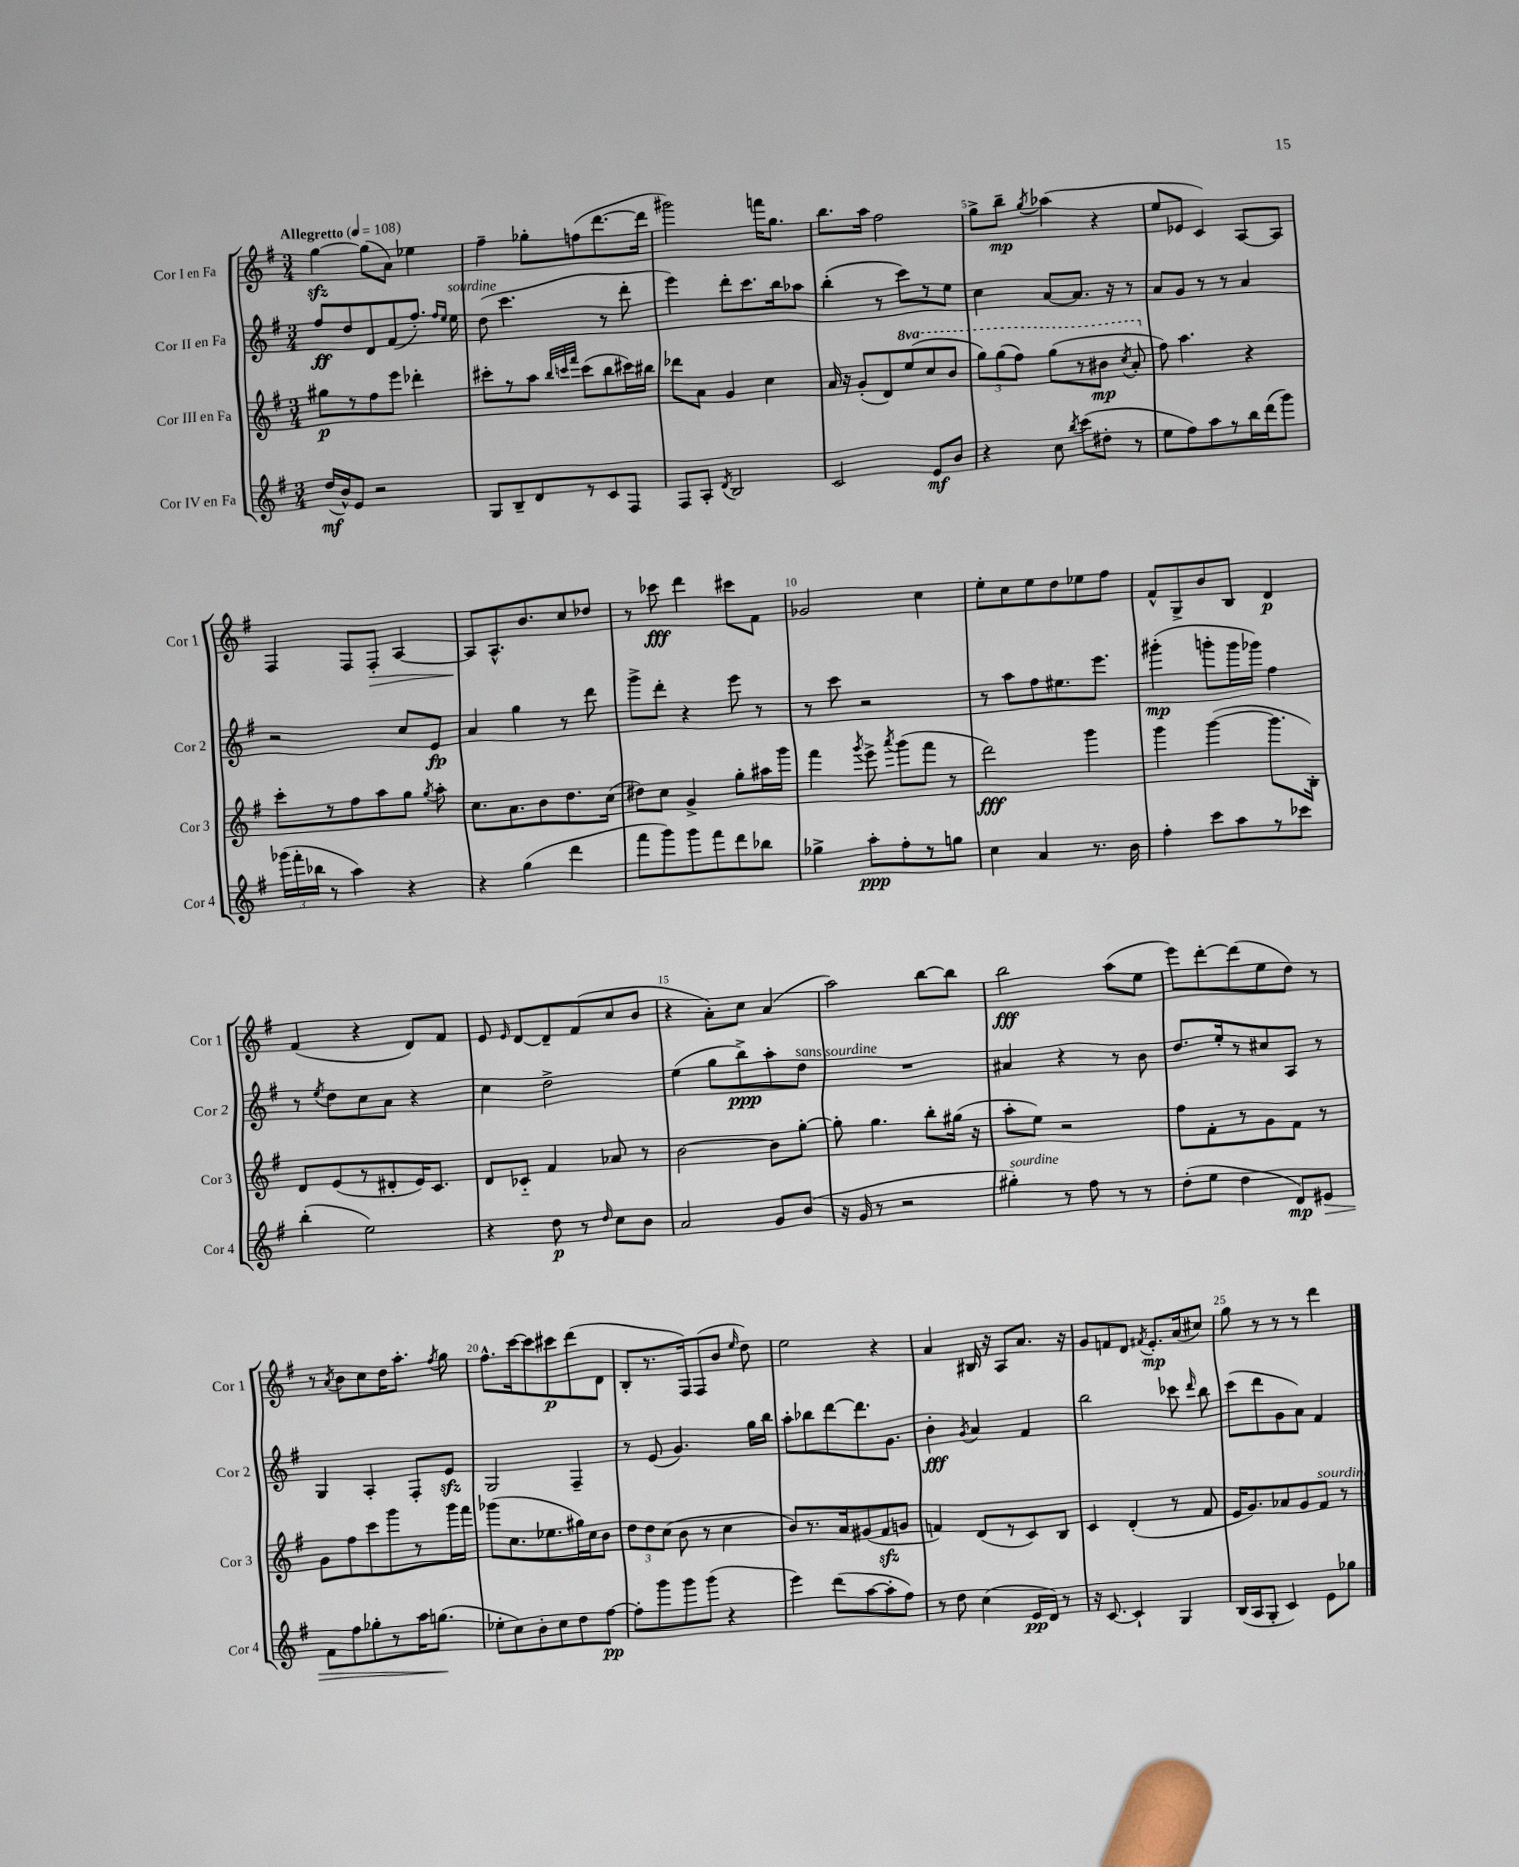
<<
\new StaffGroup <<
\new Staff = "s0" \with { instrumentName = "Cor I en Fa" shortInstrumentName = "Cor 1" } {
    \clef treble \key g \major \numericTimeSignature \time 3/4 \tempo "Allegretto" 4 = 108
    \autoBeamOff g''4~\sfz g''8[( a'8]) ees''4 |
    fis''4-- ges''8[-. f''8( d'''8.~ d'''16] |
    gis'''2) f'''16[ g''8.] |
    b''8.[ a''16] fis''2 |
    g''8[-> b''8]--\mp \acciaccatura { g''8 } aes''4( r4 |
    e''8[ ees'8] c'4) a8[~ a8] |
    fis4 fis8[ fis8]-.\> a4~ |
    a8[\! a8.-^ b'8. c''8 des''8] |
    r8 ces'''8\fff d'''4 cis'''8[ fis'8] |
    ges'2 c''4 |
    e''8[-. c''8 e''8 d''8 ees''8 fis''8] |
    fis'8[-^ g8-> b'8 b8] d'4\p |
    fis'4( r4 d'8[) fis'8] |
    e'8 \grace { e'16 } d'8[~ d'8-- fis'8( c''8 b'8] |
    r4 a'8[-.) c''8] a'4( |
    a''2) b''8[~ b''8] |
    b''2\fff a''8[( e''8] |
    e'''8[) d'''8~-. d'''8( e''8 d''8]) r8 |
    r8 \acciaccatura { a'8 } b'8[ c''8 d''16 a''8.]-. \acciaccatura { fis''8 } g''8 |
    fis''8.[-^ c'''16~ c'''8 cis'''8\p d'''8( d'8] |
    b8[-. r8. fis16) fis8( b'8] \grace { e''16 } d''8) |
    e''2 r4 |
    a'4 bis16 r16 a8[ a'8.] r16 |
    g'8[ f'8 d'8] \acciaccatura { fis'8 } e'8.[-.\mp a'16( cis''8]) |
    g''8 r8 r8 r8 d'''4 \bar "|." |
}
\new Staff = "s1" \with { instrumentName = "Cor II en Fa" shortInstrumentName = "Cor 2" } {
    \clef treble \key g \major \numericTimeSignature \time 3/4
    \autoBeamOff fis''8[\ff d''8 d'8 fis'8( fis''8.]-.) \grace { fis''16[ e''16] } e''16^\markup { \italic "sourdine" } |
    d''8( c'''4. r8 d'''8-. |
    e'''4) d'''8[-. c'''8. b''16 aes''8] |
    b''4-.( r8 c'''8[) r8 e''8] |
    c''4 a'8[~ a'8.] r16 r8 |
    a'8[ g'8] r8 r8 a'4 |
    r2 c''8[ e'8]\fp |
    a'4 g''4 r8 d'''8 |
    g'''8[-> d'''8]-. r4 e'''8 r8 |
    r8 c'''8 r2 |
    r8 a''8[ fis''8 eis''8. e'''8.] |
    gis'''4-.\mp( g'''8[-. g'''16 ges'''16]) fis''4 |
    r8 \acciaccatura { e''8 } d''8[ c''8 a'8] r4 |
    c''4 d''2-> |
    e''4( g''8[ b''8->\ppp) a''8-. d''8]^\markup { \italic "sans sourdine" } |
    R2. |
    ais'4 r4 r8 b'8 |
    d''8.[ e''16-. r8 cis''8 a8] r8 |
    g4 a4-. fis8[-. e'8]\sfz |
    g2 fis4-- |
    r8 e'8( g'4.) g''16[ b''16] |
    a''8[-. bes''8 d'''8~ d'''8. g'8.] |
    b'4-.\fff \acciaccatura { g'8 } a'4 fis'4 |
    b''2 ces'''8 \grace { d'''16 } b''8 |
    c'''8[( d'''8 g'8 a'8]) fis'4 \bar "|." |
}
\new Staff = "s2" \with { instrumentName = "Cor III en Fa" shortInstrumentName = "Cor 3" } {
    \clef treble \key g \major \numericTimeSignature \time 3/4 \set Staff.ottavationMarkups = #ottavation-simple-ordinals
    \autoBeamOff gis''8[\p r8 fis''8 e'''8] des'''4-. |
    cis'''8[-. r8 a''8] \grace { b''32[ c'''32 fis'''32] } c'''8[( b''8 cis'''16) bis''16] |
    des'''8[ a'8] g'4 c''4 |
    a'16 r16 g'8[-.( d'8) \ottava #1 e'''8( c'''8 b''8] |
    \tuplet 3/2 { g'''8[) g'''8( fis'''8]) } g'''8[( r8 bis''8]\mp \acciaccatura { c'''8 } a''8-. \ottava #0 |
    fis''8) a''4. r4 |
    c'''8[-. r8 fis''8 a''8 g''8] \acciaccatura { g''8 } a''8-. |
    c''8.[ a'8. b'8 d''8. c''16]( |
    dis''8[) c''8] g'4-> g''8[-. ais''16 g'''16] |
    fis'''4 \acciaccatura { g'''8 } e'''8-> \acciaccatura { a'''8 } g'''8[( fis'''8] r8 |
    d'''2\fff) g'''4 |
    g'''4 g'''4~( g'''8.[ b16]-.) |
    d'8[ e'8( r8 dis'8-. e'16) c'8.] |
    d'8[ ces'8]-_ fis'4 aes'8 r8 |
    b'2~ b'8[ g''8]~-. |
    g''8-. g''4. b''8[-. gis''16]( r16 |
    a''8[-. e''8]) r2 |
    fis''8[ fis'8-. r8 g'8 fis'8] r8 |
    g'8[ fis''8 c'''8 g'''8 r8 g'''16 fis'''16] |
    ges'''8[( c''8. ees''8. gis''16) c''16 b'8] |
    \tuplet 3/2 { d''8[ d''8 c''8]( } b'8 r8 c''4 |
    b'8[) r8. a'16 gis'8( fis'8\sfz g'8] |
    f'4) d'8[( r8 c'8) b8] |
    c'4 d'4-.( r8 fis'8 |
    e'16[ g'8.) aes'8 g'8 fis'8]^\markup { \italic "sourdine" } r8 \bar "|." |
}
\new Staff = "s3" \with { instrumentName = "Cor IV en Fa" shortInstrumentName = "Cor 4" } {
    \clef treble \key g \major \numericTimeSignature \time 3/4
    \autoBeamOff d''16[\mf( b'16-^) e'8] r2 |
    g8[ b8-- d'8 r8 c'8 fis8] |
    fis8[ a8]-. \acciaccatura { d'8 } b2 |
    c'2 e'8[\mf b'8] |
    r4 c''8 \acciaccatura { b''8 } c'''8[( dis''8]-. r8 |
    e''8[ fis''8) a''8 r8 b''16 d'''16( g'''8]) |
    \tuplet 3/2 { ges'''16[( fis'''16-. bes''16] } r8 a''4) r4 |
    r4 g''4( d'''4 |
    fis'''8[ g'''8) g'''8 fis'''8 d'''8 bes''8] |
    ges''4-> a''8[-.\ppp fis''8-. r8 g''8] |
    c''4 a'4 r8. b'16 |
    fis''4-. c'''8[ a''8 r8 ces'''8] |
    b''4-.( e''2) |
    r4 d''8\p r8 \grace { d''16 } c''8[ b'8] |
    a'2 g'8[ b'8]( |
    r16 g'16 r8 r2 |
    gis''4-.^\markup { \italic "sourdine" }) r8 fis''8 r8 r8 |
    d''8[-.( e''8] d''4 d'8[\mp) eis'8]\> |
    fis'8[ fis''8 ges''8-. r8 a''16 g''8.]\!( |
    ees''8[-. c''8) b'8-. c''8 d''8 fis''8]~\pp |
    fis''8[-. g'''8 g'''8 g'''8]( r4 |
    e'''4) d'''8[( a''8~ a''8-. fis''8]) |
    r8 d''8 c''4( e'16[\pp d'16]) r8 |
    r16 c'8.~ c'4-! g4 |
    b16[( a16 g8]-. c'4) e'8[ ges''8] \bar "|." |
}
>>
>>
\layout { \context { \Score \override BarNumber.break-visibility = ##(#f #t #t) barNumberVisibility = #(every-nth-bar-number-visible 5) } }
